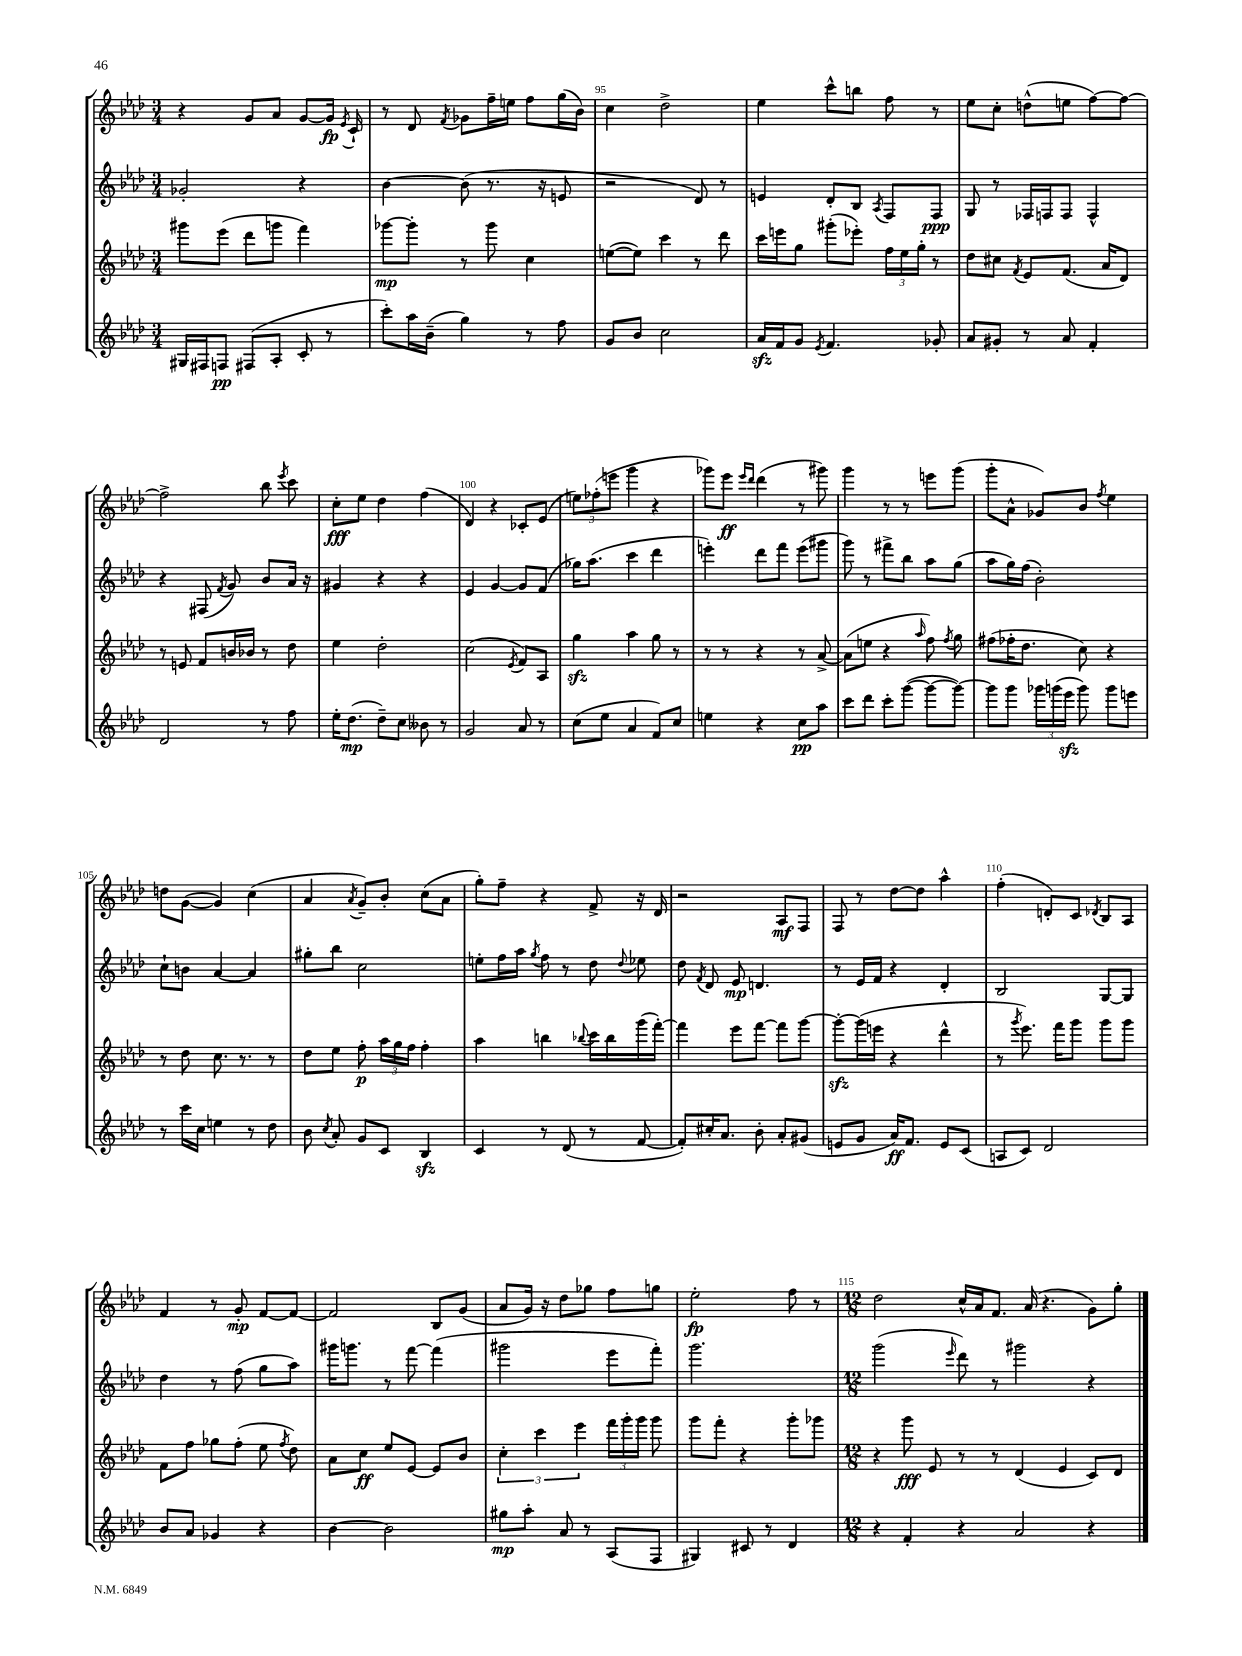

**kern	**dynam	**kern	**dynam	**kern	**dynam	**kern	**dynam
*part4	*part4	*part3	*part3	*part2	*part2	*part1	*part1
*staff4	*staff4	*staff3	*staff3	*staff2	*staff2	*staff1	*staff1
*clefG2	*	*clefG2	*	*clefG2	*	*clefG2	*
*k[b-e-a-d-]	*	*k[b-e-a-d-]	*	*k[b-e-a-d-]	*	*k[b-e-a-d-]	*
*M3/4	*	*M3/4	*	*M3/4	*	*M3/4	*
=93	=93	=93	=93	=93	=93	=93	=93
16G#X/LL	.	8ggg#X\L	.	2g-X'/	.	4r	.
16F#X/J	.	.	.	.	.	.	.
8Fn/J	pp	(8eee-\J	.	.	.	.	.
(8F#X/L	.	8ddd-\L	.	.	.	8g/L	.
8A-'/J	.	8gggn\J	.	.	.	8a-/J	.
8c'/	.	4fff\)	.	4r	.	[8g/L	.
8r	.	.	.	.	.	16g/Jk]	fp
.	.	.	.	.	.	8qe-/	.
.	.	.	.	.	.	16c`/	.
=94	=94	=94	=94	=94	=94	=94	=94
8ccc'\L)	.	[8ggg-X\L	mp	[4b-\	.	8r	.
16aa-\L	.	8ggg-'\J]	.	.	.	8d-/	.
(16b-~\JJ	.	.	.	.	.	.	.
.	.	.	.	.	.	8qf/	.
4gg\)	.	8r	.	(8b-\]	.	8g-X\L	.
.	.	8ggg-\	.	8.r	.	16ff~\L	.
.	.	.	.	.	.	16een\JJ	.
8r	.	4cc\	.	.	.	8ff\L	.
.	.	.	.	16r	.	.	.
8ff\	.	.	.	8en/	.	(16gg\L	.
.	.	.	.	.	.	16b-\JJ)	.
=95	=95	=95	=95	=95	=95	=95	=95
8g/L	.	([8een\L	.	2r	.	4cc\	.
8b-/J	.	8ee\J])	.	.	.	.	.
2cc\	.	4ccc\	.	.	.	2dd-^\	.
.	.	8r	.	8d-/)	.	.	.
.	.	8ddd-\	.	8r	.	.	.
=96	=96	=96	=96	=96	=96	=96	=96
16a-zz/LL	.	16ccc\LL	.	4en/	.	4ee-\	.
16f/J	.	16eeen\J	.	.	.	.	.
8g/J	.	8gg\J	.	.	.	.	.
8qe-/	.	.	.	.	.	.	.
4.f/	.	(8ggg#X'\L	.	8d-'/L	.	8ccc^^\L	.
.	.	8eee-X'\J)	.	8B-/J	.	8bbn\J	.
.	.	.	.	8qA-/	.	.	.
.	.	24ff\LL	.	8F/L	.	8ff\	.
.	.	24ee-\	.	.	.	.	.
.	.	24gg'\JJ	.	.	.	.	.
8g-X'/	.	8r	.	8F/J	ppp	8r	.
=97	=97	=97	=97	=97	=97	=97	=97
8a-/L	.	8dd-\L	.	8G/	.	8ee-\L	.
8g#X'/J	.	8cc#X\J	.	8r	.	8cc'\J	.
.	.	8qf/	.	.	.	.	.
8r	.	8e-/L	.	16F-X/LL	.	(8ddn^^\L	.
.	.	.	.	16Fn/J	.	.	.
8a-/	.	(8.f/J	.	8F/J	.	8een\J	.
4f'/	.	.	.	4F^^/	.	[8ff\L)	.
.	.	16a-/KL	.	.	.	.	.
.	.	8d-/J)	.	.	.	8ff\J_	.
!!LO:LB:g=z
=98	=98	=98	=98	=98	=98	=98	=98
2d-/	.	8r	.	4r	.	2ff^\]	.
.	.	8en/	.	.	.	.	.
.	.	8f/L	.	(8F#X/	.	.	.
.	.	.	.	8qf/	.	.	.
.	.	16bn/L	.	8g/)	.	.	.
.	.	16b-X/JJ	.	.	.	.	.
8r	.	8r	.	8b-/L	.	8bb-\	.
.	.	.	.	.	.	8qeee-/	.
8ff\	.	8dd-\	.	16a-/Jk	.	8ccc\	.
.	.	.	.	16r	.	.	.
=99	=99	=99	=99	=99	=99	=99	=99
16ee-'\KL	.	4ee-\	.	4g#X/	.	8cc'\L	fff
(8.dd-\J	mp	.	.	.	.	.	.
.	.	.	.	.	.	8ee-\J	.
8dd-~\L)	.	2dd-'\	.	4r	.	4dd-\	.
8cc\J	.	.	.	.	.	.	.
8b--X\	.	.	.	4r	.	(4ff\	.
8r	.	.	.	.	.	.	.
=100	=100	=100	=100	=100	=100	=100	=100
2g/	.	(2cc\	.	4e-/	.	4d-/)	.
.	.	.	.	[4g/	.	4r	.
.	.	8qe-/	.	.	.	.	.
8a-/	.	8f/L)	.	8g/L]	.	8c-X'/L	.
8r	.	8A-/J	.	(8f/J	.	(8e-/J	.
=101	=101	=101	=101	=101	=101	=101	=101
(8cc\L	.	4ggzz\	.	16gg-X\KL)	.	12een\L)	.
.	.	.	.	(8.aa-\J	.	.	.
.	.	.	.	.	.	(12ff-X'\	.
8ee-\J	.	.	.	.	.	.	.
.	.	.	.	.	.	12eeen\J	.
4a-/	.	4aa-\	.	4ccc\	.	4ggg\	.
8f/L)	.	8gg\	.	4ddd-\	.	4r	.
8cc/J	.	8r	.	.	.	.	.
=102	=102	=102	=102	=102	=102	=102	=102
4een\	.	8r	.	4eeen'\)	.	8ggg-X\L)	.
.	.	8r	.	.	.	8eee-\J	ff
.	.	.	.	.	.	16qqeee-/LL	.
.	.	.	.	.	.	16qqddd-/JJ	.
4r	.	4r	.	8ddd-\L	.	(4ddd-\	.
.	.	.	.	8fff\J	.	.	.
8cc\L	pp	8r	.	(8eee\L	.	8r	.
8aa-\J	.	[8a-^/	.	8ggg#X\J	.	8ggg#X\)	.
=103	=103	=103	=103	=103	=103	=103	=103
8ccc\L	.	(8a-\L]	.	8ggg\)	.	4ggg\	.
8ddd-\J	.	8een\J	.	8r	.	.	.
8ccc'\L	.	4r	.	8fff#X^\L	.	8r	.
([8ggg\J	.	.	.	8bb-\J	.	8r	.
.	.	16qqaa-/	.	.	.	.	.
8ggg\L_	.	8ff\)	.	8aa-\L	.	8eeen\L	.
.	.	8qff/	.	.	.	.	.
8ggg\J_)	.	8gg\	.	(8gg\J	.	(8ggg\J	.
=104	=104	=104	=104	=104	=104	=104	=104
8ggg\L]	.	(8ff#X\L	.	8aa-\L	.	8ggg'\L	.
8ggg\J	.	16ff-X'\K	.	16gg\L)	.	8a-^^\J	.
.	.	8.dd-\J	.	(16ff\JJ	.	.	.
24ggg-X\LL	.	.	.	2b-'\)	.	8g-X/L)	.
(24gggn\	.	.	.	.	.	.	.
24eee-zz\JJ	.	.	.	.	.	.	.
8ggg\)	.	8cc\)	.	.	.	8b-/J	.
.	.	.	.	.	.	8qff/	.
8ggg\L	.	4r	.	.	.	4ee-\	.
8eeen\J	.	.	.	.	.	.	.
!!LO:LB:g=z
=105	=105	=105	=105	=105	=105	=105	=105
8r	.	8r	.	8cc`\L	.	8ddn\L	.
16ccc\LL	.	8dd-\	.	8bn\J	.	([8g\J	.
16cc\JJ	.	.	.	.	.	.	.
4een\	.	8.cc\	.	[4a-/	.	4g/])	.
.	.	8.r	.	.	.	.	.
8r	.	.	.	4a-/]	.	(4cc\	.
8dd-\	.	8r	.	.	.	.	.
=106	=106	=106	=106	=106	=106	=106	=106
8b-\	.	8dd-\L	.	8gg#X'\L	.	4a-/	.
8qcc/	.	.	.	.	.	.	.
8a-'/	.	8ee-\J	.	8bb-\J	.	.	.
.	.	.	.	.	.	8qa-/	.
8g/L	.	8ff'\	p	2cc\	.	8g~/L)	.
8c/J	.	24aa-\LL	.	.	.	8b-'/J	.
.	.	24gg\	.	.	.	.	.
.	.	24ff\JJ	.	.	.	.	.
4B-zz/	.	4ff'\	.	.	.	(8cc\L	.
.	.	.	.	.	.	8a-\J	.
=107	=107	=107	=107	=107	=107	=107	=107
4c/	.	4aa-\	.	8een'\L	.	8gg'\L)	.
.	.	.	.	16ff\L	.	8ff~\J	.
.	.	.	.	16aa-\JJ	.	.	.
.	.	.	.	8qgg/	.	.	.
8r	.	4bbn\	.	8ff\	.	4r	.
(8d-/	.	.	.	8r	.	.	.
.	.	8qqbb-X/	.	.	.	.	.
8r	.	16ccc\LL	.	8dd-\	.	8f^/	.
.	.	16bb-\	.	.	.	.	.
.	.	.	.	8qqdd-/	.	.	.
[8f/	.	(16ggg\	.	8ee-X\	.	16r	.
.	.	[16fff'\JJ)	.	.	.	16d-/	.
=108	=108	=108	=108	=108	=108	=108	=108
8f'/L])	.	4fff\]	.	8dd-\	.	2r	.
.	.	.	.	8qf/	.	.	.
16cc#X'/K	.	.	.	8d-/	.	.	.
8.a-/J	.	.	.	.	.	.	.
.	.	8eee-\L	.	8e-/	mp	.	.
8b-'\	.	[8fff\J	.	4.dn/	.	.	.
8a-'/L	.	8fff\L]	.	.	.	8A-/L	mf
(8g#X/J	.	[8ggg\J	.	.	.	8F/J	.
=109	=109	=109	=109	=109	=109	=109	=109
8en/L	.	8gggzz'\L_	.	8r	.	8F/	.
8g/J	.	(16ggg\L]	.	16e-/LL	.	8r	.
.	.	16eeen\JJ	.	16f/JJ	.	.	.
16a-/KL)	ff	4r	.	4r	.	[8dd-\L	.
8.f/J	.	.	.	.	.	.	.
.	.	.	.	.	.	8dd-\J]	.
8e/L	.	4ddd-^^\	.	4d-'/	.	4aa-^^\	.
(8c/J	.	.	.	.	.	.	.
=110	=110	=110	=110	=110	=110	=110	=110
8An/L	.	8r	.	2B-/	.	(4ff'\	.
.	.	8qggg/	.	.	.	.	.
8c/J)	.	8.eee-\)	.	.	.	.	.
2d-/	.	.	.	.	.	8dn'/L)	.
.	.	16fff\KL	.	.	.	.	.
.	.	8ggg\J	.	.	.	8c/J	.
.	.	.	.	.	.	8qd-X/	.
.	.	8ggg\L	.	[8G/L	.	8B-/L	.
.	.	8ggg\J	.	8G/J]	.	8A-/J	.
!!LO:LB:g=z
=111	=111	=111	=111	=111	=111	=111	=111
8b-/L	.	8f\L	.	4dd-\	.	4f/	.
8a-/J	.	8ff\J	.	.	.	.	.
4g-X/	.	8gg-X\L	.	8r	.	8r	.
.	.	(8ff'\J	.	(8ff\	.	8g'/	mp
4r	.	8ee-\	.	8gg\L	.	[8f/L	.
.	.	8qff/	.	.	.	.	.
.	.	8dd-\)	.	8aa-\J)	.	8f/J_	.
=112	=112	=112	=112	=112	=112	=112	=112
[4b-\	.	8a-\L	.	16ggg#X\KL	.	2f/]	.
.	.	.	.	8.gggn\J	.	.	.
.	.	8cc\J	ff	.	.	.	.
2b-\]	.	8ee-/L	.	8r	.	.	.
.	.	[8e-/J	.	[8fff\	.	.	.
.	.	8e-/L]	.	(4fff\]	.	8B-/L	.
.	.	8b-/J	.	.	.	(8g/J	.
=113	=113	=113	=113	=113	=113	=113	=113
8gg#X\L	mp	6cc'\	.	2ggg#X\	.	8a-/L	.
8aa-'\J	.	.	.	.	.	16g/Jk)	.
.	.	6ccc\	.	.	.	.	.
.	.	.	.	.	.	16r	.
8a-/	.	.	.	.	.	8dd-\L	.
.	.	6eee-\	.	.	.	.	.
8r	.	.	.	.	.	8gg-X\J	.
(8A-/L	.	24fff\LL	.	8eee-\L	.	8ff\L	.
.	.	24ggg'\	.	.	.	.	.
.	.	24ggg\JJ	.	.	.	.	.
8F/J	.	8ggg\	.	8fff'\J)	.	8ggn\J	.
=114	=114	=114	=114	=114	=114	=114	=114
4G#X/)	.	8ggg\L	.	2.ggg\	.	2ee-'\	fp
.	.	8fff'\J	.	.	.	.	.
8c#X/	.	4r	.	.	.	.	.
8r	.	.	.	.	.	.	.
4d-/	.	8ggg'\L	.	.	.	8ff\	.
.	.	8ggg-X\J	.	.	.	8r	.
=115	=115	=115	=115	=115	=115	=115	=115
*M12/8	*	*M12/8	*	*M12/8	*	*M12/8	*
4r	.	4r	.	(2ggg\	.	2dd-\	.
4f'/	.	8ggg\	fff	.	.	.	.
.	.	8e-/	.	.	.	.	.
.	.	.	.	16qqeee-/	.	.	.
4r	.	8r	.	8ddd-\)	.	16cc^^/LL	.
.	.	.	.	.	.	16a-/J	.
.	.	8r	.	8r	.	8.f/J	.
2a-/	.	(4d-/	.	2ggg#X\	.	.	.
.	.	.	.	.	.	(16a-/	.
.	.	.	.	.	.	4.r	.
.	.	4e-/	.	.	.	.	.
4r	.	8c/L)	.	4r	.	8g\L)	.
.	.	8d-/J	.	.	.	8gg'\J	.
==	==	==	==	==	==	==	==
*-	*-	*-	*-	*-	*-	*-	*-
